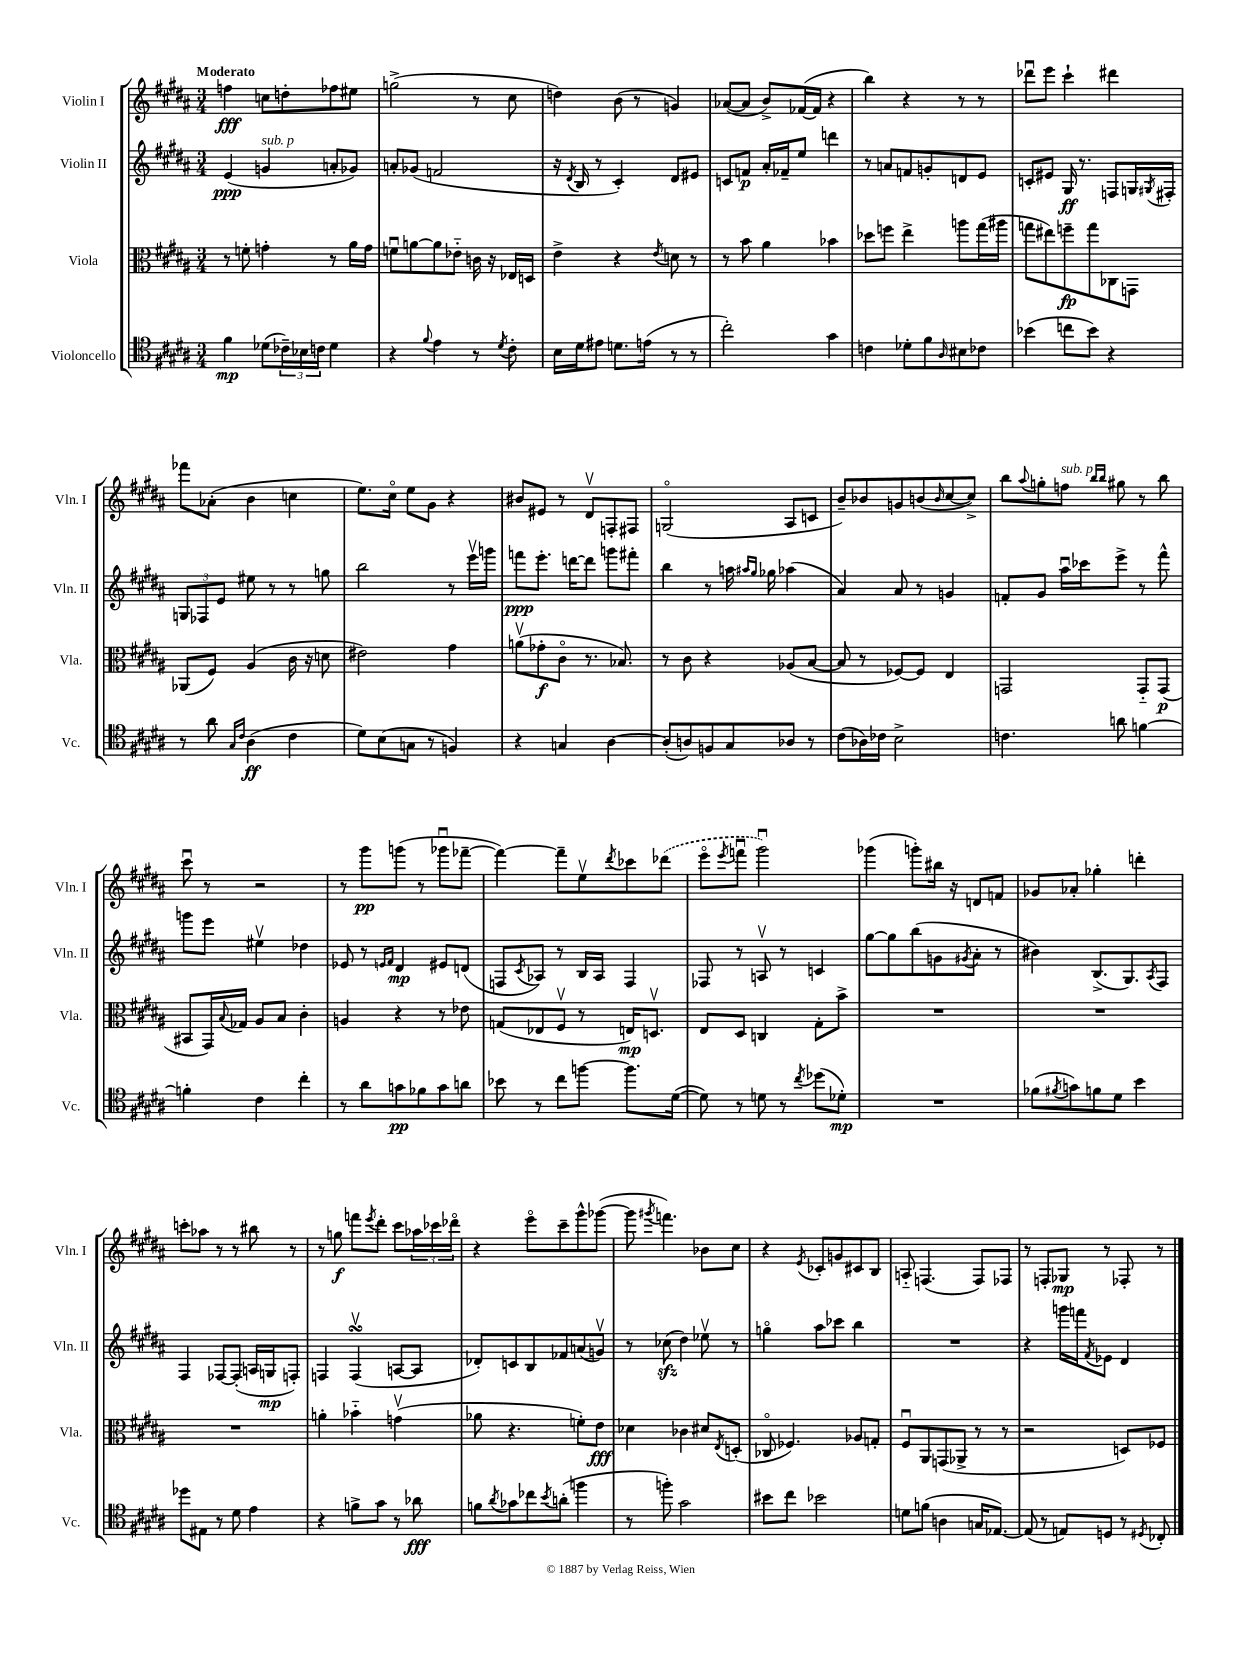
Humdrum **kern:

**kern	**dynam	**kern	**dynam	**kern	**dynam	**kern	**dynam
*part4	*part4	*part3	*part3	*part2	*part2	*part1	*part1
*staff4	*staff4	*staff3	*staff3	*staff2	*staff2	*staff1	*staff1
*I"Violoncello	*	*I"Viola	*	*I"Violin II	*	*I"Violin I	*
*I'Vc.	*	*I'Vla.	*	*I'Vln. II	*	*I'Vln. I	*
*clefC4	*	*clefC3	*	*clefG2	*	*clefG2	*
*k[f#c#g#d#a#]	*	*k[f#c#g#d#a#]	*	*k[f#c#g#d#a#]	*	*k[f#c#g#d#a#]	*
*M3/4	*	*M3/4	*	*M3/4	*	*M3/4	*
=1	=1	=1	=1	=1	=1	=1	=1
!	!	!	!	!	!	!LO:TX:a:B:t=Moderato	!
4f#\	mp	8r	.	(4e/	ppp	4ffn\	fff
.	.	8fn'\	.	.	.	.	.
!	!	!	!	!LO:TX:a:i:t=sub. p	!	!	!
(8d-X\L	.	4gn'\	.	4gn/	.	8ccn\L	.
24c-X~\L)	.	.	.	.	.	8ddn'\	.
24B-X\	.	.	.	.	.	.	.
24cn\JJ	.	.	.	.	.	.	.
4d-\	.	8r	.	8an'/L	.	8ff-X\	.
.	.	16a#\LL	.	8g-X/J)	.	8ee#X\J	.
.	.	16g\JJ	.	.	.	.	.
=2	=2	=2	=2	=2	=2	=2	=2
4r	.	8fnu\L	.	8an'/L	.	(2ggn^\	.
.	.	[8an\	.	(8g-X/J	.	.	.
8qqf#/	.	.	.	.	.	.	.
4e\	.	8a\]	.	2fn/	.	.	.
.	.	8e-X\J	.	.	.	.	.
8r	.	16cn\	.	.	.	8r	.
.	.	16r	.	.	.	.	.
8qd#/	.	.	.	.	.	.	.
8c#'\	.	16E-X/LL	.	.	.	8cc#\	.
.	.	16Dn/JJ	.	.	.	.	.
=3	=3	=3	=3	=3	=3	=3	=3
16B\LL	.	4e^\	.	16r	.	4ddn\)	.
.	.	.	.	8qd#/	.	.	.
16d#\J	.	.	.	16B/	.	.	.
8e#X\J	.	.	.	8r	.	.	.
8.dn\L	.	4r	.	4c#'/)	.	(8b\	.
.	.	.	.	.	.	8r	.
(16en\Jk	.	.	.	.	.	.	.
.	.	8qe/	.	.	.	.	.
8r	.	8dn\	.	8d#/L	.	4gn/)	.
8r	.	8r	.	8e#X/J	.	.	.
=4	=4	=4	=4	=4	=4	=4	=4
2cc#'\)	.	8r	.	8cn/L	.	([8a-X/L	.
.	.	8b\	.	8fn/J	p	8a-/J]	.
.	.	4a#\	.	16a#'/LL	.	8b^/L)	.
.	.	.	.	16f-X~/J	.	.	.
.	.	.	.	8ee/J	.	([16f-X/L	.
.	.	.	.	.	.	16f-/JJ]	.
4g#\	.	4b-X\	.	4dddn\	.	4r	.
=5	=5	=5	=5	=5	=5	=5	=5
4cn\	.	8dd-X\L	.	8r	.	4bb\)	.
.	.	8ffn\J	.	8an/L	.	.	.
8d-X'\L	.	4ee^\	.	8fn/	.	4r	.
8f#\	.	.	.	8gn'/	.	.	.
16qqA#/	.	.	.	.	.	.	.
8B#X\	.	8aan\L	.	8dn/	.	8r	.
8c-X\J	.	(16gg#\L	.	8e/J	.	8r	.
.	.	16aa#X\JJ	.	.	.	.	.
=6	=6	=6	=6	=6	=6	=6	=6
(4b-X\	.	8ggn\L	.	8cn'/L	.	8ddd-Xu\L	.
.	.	8ee#X\)	.	8e#X/J	.	8eee\J	.
8ccn\L	.	8ffn~\	fp	16G#/	ff	4ccc#`\	.
.	.	.	.	8.r	.	.	.
8b-\J)	.	8gg\	.	.	.	.	.
4r	.	8C-X\	.	8Fn/L	.	4ddd#X\	.
.	.	8GGn\J	.	16Gn/L	.	.	.
.	.	.	.	8qG#X/	.	.	.
.	.	.	.	16F#X'/JJ	.	.	.
!!LO:LB:g=z
=7	=7	=7	=7	=7	=7	=7	=7
8r	.	(8AA-X/L	.	12Gn/L	.	8fff-X\L	.
.	.	.	.	12F-X/	.	.	.
8a#\	.	8F#/J)	.	.	.	(8a-X'\J	.
.	.	.	.	12e/J	.	.	.
16qqG#/LL	.	.	.	.	.	.	.
16qqc#/JJ	.	.	.	.	.	.	.
(4A#\	ff	(4A#/	.	8ee#X\	.	4b\	.
.	.	.	.	8r	.	.	.
4c#\	.	16c#\	.	8r	.	4ccn\	.
.	.	16r	.	.	.	.	.
.	.	8dn\	.	8ggn\	.	.	.
=8	=8	=8	=8	=8	=8	=8	=8
8d#\L)	.	2e#X\)	.	2bb\	.	8.ee\L)	.
(8B\	.	.	.	.	.	.	.
.	.	.	.	.	.	16cc#\Jk	.
8Gn\J	.	.	.	.	.	8ee\L	.
8r	.	.	.	.	.	8g#\J	.
4Fn/)	.	4g#\	.	8r	.	4r	.
.	.	.	.	16eeev\LL	.	.	.
.	.	.	.	16gggn\JJ	.	.	.
=9	=9	=9	=9	=9	=9	=9	=9
4r	.	(8anv\L	.	8fffn\L	ppp	8b#X/L	.
.	.	8g-X'\	f	8.eee'\J	.	8e#X/J	.
4Gn/	.	8c#\J	.	.	.	8r	.
.	.	.	.	[16dddn\KL	.	.	.
.	.	8.r	.	8ddd\J]	.	8d#v/L	.
[4A#\	.	.	.	8gggn\L	.	8Fn'/	.
.	.	8.B-X/)	.	.	.	.	.
.	.	.	.	8fff#X'\J	.	8F#X/J	.
=10	=10	=10	=10	=10	=10	=10	=10
(8A#'/L]	.	8r	.	4bb\	.	(2Gn/	.
8An/)	.	8c#\	.	.	.	.	.
8Fn/	.	4r	.	8r	.	.	.
8G#/	.	.	.	16aan\	.	.	.
.	.	.	.	16qqaa#X/LL	.	.	.
.	.	.	.	16qqgg#/JJ	.	.	.
.	.	.	.	16gg-X\	.	.	.
8A-X/J	.	(8A-X/L	.	(4aa-X\	.	8A#/L	.
8r	.	[8B/J	.	.	.	8cn/J	.
=11	=11	=11	=11	=11	=11	=11	=11
(8c#\L	.	8B/]	.	4a#/)	.	8b~/L)	.
16A-X\L)	.	8r	.	.	.	8b-X/	.
16c-X\JJ	.	.	.	.	.	.	.
2B^\	.	[8F-X/L)	.	8a#/	.	8gn/	.
.	.	8F-/J]	.	8r	.	(8bn/	.
.	.	.	.	.	.	16qqb/	.
.	.	4E/	.	4gn/	.	[8cc#/	.
.	.	.	.	.	.	8cc#^/J])	.
=12	=12	=12	=12	=12	=12	=12	=12
4.cn\	.	2GGn/	.	8fn'/L	.	8bb\L	.
.	.	.	.	.	.	8qqaa#/	.
.	.	.	.	8g#/J	.	8ggn'\	.
!	!	!	!	!	!	!LO:TX:a:i:t=sub. p	!
.	.	.	.	16aa#u\LL	.	8ffn\J	.
.	.	.	.	16ccc-X\J	.	.	.
.	.	.	.	.	.	16qqbb/LL	.
.	.	.	.	.	.	16qqbb/JJ	.
8an\	.	.	.	8eee^\J	.	8gg#X\	.
[4fn\	.	8GG/L	.	8r	.	8r	.
.	.	(8GG/J	p	8fff#^^\	.	8bb\	.
!!LO:LB:g=z
=13	=13	=13	=13	=13	=13	=13	=13
4fn'\]	.	8BB#X/L	.	8gggn\L	.	8ccc#u\	.
.	.	16GG#/L)	.	8eee\J	.	8r	.
.	.	8qqB/	.	.	.	.	.
.	.	16G-X/JJ	.	.	.	.	.
4c#\	.	8A#/L	.	4ee#Xv\	.	2r	.
.	.	8B/J	.	.	.	.	.
4cc#'\	.	4c#'\	.	4dd-X\	.	.	.
=14	=14	=14	=14	=14	=14	=14	=14
8r	.	4An/	.	8e-X/	.	8r	.
8a#\L	.	.	.	8r	.	8ggg#\L	pp
.	.	.	.	16qqen/LL	.	.	.
.	.	.	.	16qqf#/JJ	.	.	.
8gn\	pp	4r	.	4d#/	mp	(8gggn\J	.
8f-X\	.	.	.	.	.	8r	.
8g\	.	8r	.	8e#X/L	.	8ggg-Xu\L	.
8an\J	.	8e-X\	.	(8dn/J	.	[8fff-X~\J	.
=15	=15	=15	=15	=15	=15	=15	=15
8b-X\	.	(8Gn/L	.	8Fn/L	.	4fff-\_)	.
.	.	.	.	8qc#/	.	.	.
8r	.	8E-X/	.	8A-X/J)	.	.	.
8cc#\L	.	8F#v/J	.	8r	.	8fff-~\L]	.
[8ffn\J	.	8r	.	16B/LL	.	8eev\	.
.	.	.	.	16A-/JJ	.	.	.
.	.	.	.	.	.	8qddd#/	.
8.ff\L]	.	16En/KL)	mp	4F/	.	8ccc-X\	.
.	.	8.Dnv/J	.	.	.	.	.
.	.	.	.	.	.	(8ddd-X\J	.
([16d#\Jk	.	.	.	.	.	.	.
=16	=16	=16	=16	=16	=16	=16	=16
8d#\])	.	8E/L	.	8F-X/	.	8eee\L	.
.	.	.	.	.	.	8qeee/	.
8r	.	8D#/J	.	8r	.	8fffnu\J	.
8dn\	.	4Cn/	.	8Anv/	.	2ggg#u\)	.
8r	.	.	.	8r	.	.	.
8qcc#/	.	.	.	.	.	.	.
(8dd-X\L	.	8G#'\L	.	4cn/	.	.	.
8d-X'\J)	mp	8b^\J	.	.	.	.	.
=17	=17	=17	=17	=17	=17	=17	=17
2.r	.	2.r	.	[8gg#\L	.	(4ggg-X\	.
.	.	.	.	8gg#\]	.	.	.
.	.	.	.	(8bb\	.	8gggn'\L)	.
.	.	.	.	8gn\	.	16bb#X\Jk	.
.	.	.	.	.	.	16r	.
.	.	.	.	8qg#X/	.	.	.
.	.	.	.	8a#'\J	.	8dn/L	.
.	.	.	.	8r	.	8fn/J	.
=18	=18	=18	=18	=18	=18	=18	=18
(8f-X\L	.	2.r	.	4b#X\)	.	8g-X/L	.
8qf#X/	.	.	.	.	.	.	.
8gn\)	.	.	.	.	.	8a-X'/J	.
8fn\	.	.	.	(8.B^/L	.	4gg-X'\	.
8d#\J	.	.	.	.	.	.	.
.	.	.	.	8.G#/)	.	.	.
4b\	.	.	.	.	.	4dddn'\	.
.	.	.	.	8qA#/	.	.	.
.	.	.	.	8F#/J	.	.	.
!!LO:LB:g=z
=19	=19	=19	=19	=19	=19	=19	=19
8dd-X\L	.	2.r	.	4F#/	.	8cccn'\L	.
8E#X\J	.	.	.	.	.	8aa-X\J	.
8r	.	.	.	[8F-X/L	.	8r	.
8d#\	.	.	.	(8F-'/J]	.	8r	.
4e\	.	.	.	16An/LL	.	8bb#X\	.
.	.	.	.	16Gn/J	mp	.	.
.	.	.	.	8Fn'/J)	.	8r	.
=20	=20	=20	=20	=20	=20	=20	=20
4r	.	4an'\	.	4Fn/	.	8r	.
.	.	.	.	.	.	8ggn\	f
8fn^\L	.	4b-X\	.	(4FsSSsv/	.	8fffn\L	.
.	.	.	.	.	.	8qeee/	.
8g#\J	.	.	.	.	.	8ddd#'\J	.
8r	.	(4gnv\	.	[8An/L	.	8ccc#\L	.
8a-X\	fff	.	.	8A/J]	.	24aa-X\L	.
.	.	.	.	.	.	24ccc-X\	.
.	.	.	.	.	.	24ddd-X\JJ	.
=21	=21	=21	=21	=21	=21	=21	=21
8fn\L	.	8a-X\	.	8d-X'/L)	.	4r	.
8qa#/	.	.	.	.	.	.	.
8g-X\	.	4.r	.	8cn/	.	.	.
8cc-X\	.	.	.	8B/	.	8eee\L	.
8qb/	.	.	.	.	.	.	.
(8an'\J	.	.	.	8f-X/	.	8ccc#~\	.
4ffn\	.	8fn'\L)	.	(8an/	.	8ggg#^^\	.
.	.	8e\J	fff	8gnv/J)	.	([8ggg-X\J	.
=22	=22	=22	=22	=22	=22	=22	=22
8r	.	4d-X\	.	8r	.	8ggg-\]	.
.	.	.	.	.	.	8qggg#X/	.
8ffn'\)	.	.	.	(8cc-Xzz\	.	4.fffn\)	.
2g#\	.	4c-X\	.	4dd#\)	.	.	.
.	.	8d#X/L	.	8ee-Xv\	.	8b-X\L	.
.	.	8qE/	.	.	.	.	.
.	.	(8Dn'/J	.	8r	.	8cc#\J	.
=23	=23	=23	=23	=23	=23	=23	=23
8b#X\L	.	8C-X/	.	4ggn\	.	4r	.
8cc#\J	.	4.F-X/)	.	.	.	.	.
.	.	.	.	.	.	8qe/	.
2b-X\	.	.	.	8aa#\L	.	8c-X'/L	.
.	.	.	.	8ccc-X\J	.	8gn/	.
.	.	8A-X/L	.	4bb\	.	8c#X/	.
.	.	8Gn'/J	.	.	.	8B/J	.
=24	=24	=24	=24	=24	=24	=24	=24
8dn\L	.	8F#u/L	.	2.r	.	8An/	.
(8fn\J	.	8AA#/	.	.	.	(4.Fn/	.
4An\	.	(8GGn/	.	.	.	.	.
.	.	8AA-X^/J	.	.	.	.	.
16Gn/KL	.	8r	.	.	.	8F/L)	.
[8.E-X/J)	.	.	.	.	.	.	.
.	.	8r	.	.	.	8F-X/J	.
=25	=25	=25	=25	=25	=25	=25	=25
(8E-/]	.	2r	.	4r	.	8r	.
8r	.	.	.	.	.	8Fn'/L	.
8En/L)	.	.	.	16gggn\LL	.	8G-X/J	mp
.	.	.	.	16fffn\J	.	.	.
.	.	.	.	8qf#/	.	.	.
8Dn/J	.	.	.	8e-X\J	.	8r	.
8r	.	8Dn/L)	.	4d#/	.	8F-X'/	.
8qD#X/	.	.	.	.	.	.	.
8C-X'/	.	8F-X/J	.	.	.	8r	.
==	==	==	==	==	==	==	==
*-	*-	*-	*-	*-	*-	*-	*-
